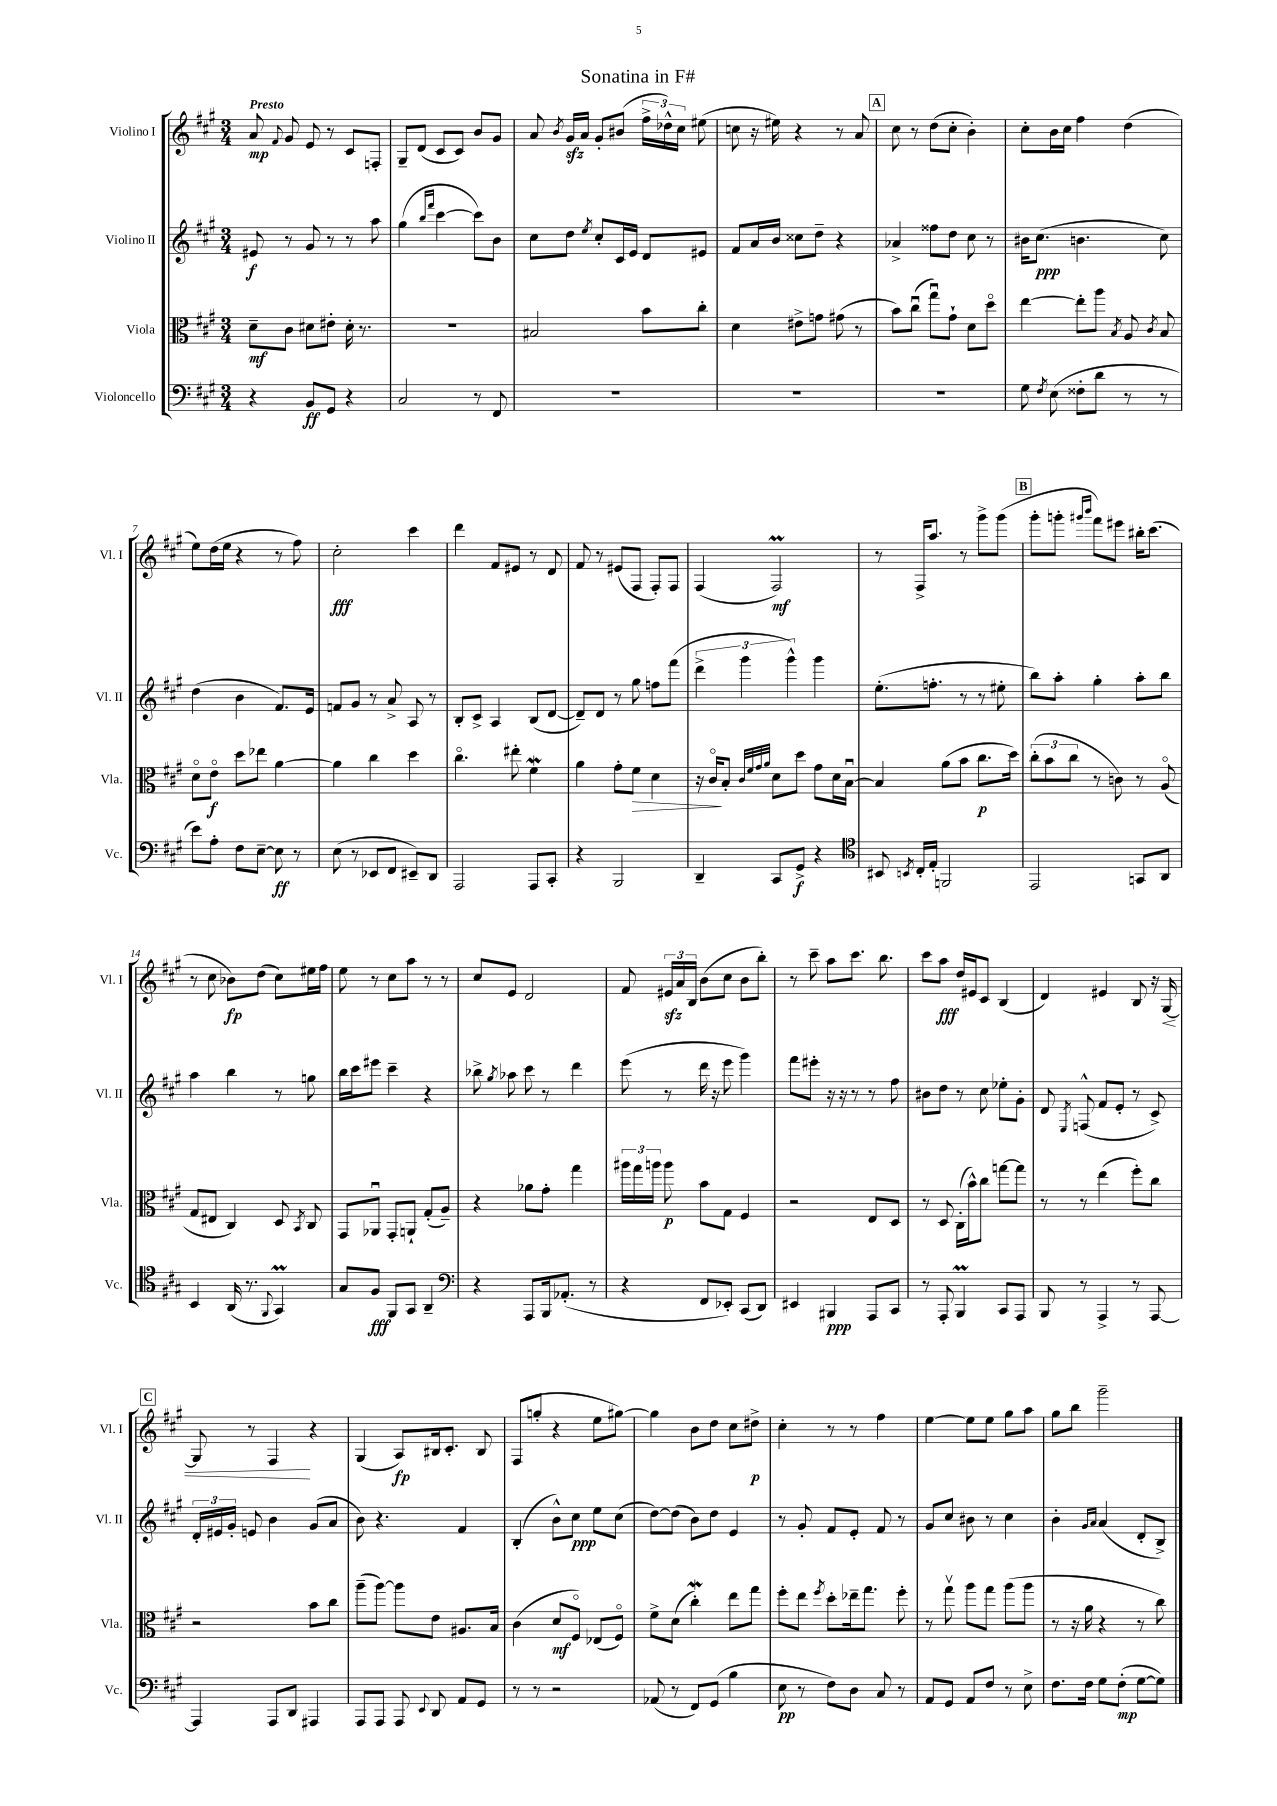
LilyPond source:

\header { title = "Sonatina in F#" }
<<
\new StaffGroup <<
\new Staff = "s0" \with { instrumentName = "Violino I" shortInstrumentName = "Vl. I" } {
    \clef treble \key a \major \numericTimeSignature \time 3/4 \tempo "Presto"
    \autoBeamOff a'8\mp \appoggiatura { fis'8 } gis'8 e'8 r8 cis'8[ f8]-. |
    gis8[-- d'8]( cis'8[ cis'8]) b'8[ gis'8] |
    a'8 \acciaccatura { b'8 } gis'16[\sfz a'16] gis'8[-. bis'8]( \tuplet 3/2 { fis''16[-> des''16-^) cis''16] } eis''8( |
    c''8 r16 eis''16) r4 r8 a'8 |
    \mark \markup { \box "A" } cis''8 r8 d''8[( cis''8]-. b'4-.) |
    cis''8[-. b'16 cis''16] fis''4 d''4( |
    e''8[) d''16( e''16] r4 r8 fis''8) |
    cis''2-.\fff cis'''4 |
    d'''4 fis'8[ eis'8] r8 d'8 |
    fis'8 r8 eis'8[( fis8] fis8[-.) fis8] |
    fis4( fis2\prall\mf) |
    r8 fis16[-> a''8.] r8 gis'''8[-> gis'''8]( |
    \mark \markup { \box "B" } gis'''8[-. g'''8]-. \grace { gis'''16[ b'''16] } fis'''8[) eis'''8] bis''16[-. cis'''8.]( |
    r8 cis''8 bes'8[\fp) d''8]( cis''8[) eis''16 fis''16] |
    e''8 r8 cis''8[ a''8] r8 r8 |
    cis''8[ e'8] d'2 |
    fis'8 \tuplet 3/2 { eis'16[\sfz a'16 b16] } b'8[( cis''8] b'8[ b''8]-.) |
    r8 cis'''8-- a''8[ cis'''8.] b''8. |
    cis'''8[ a''8]\fff d''16[ eis'16 cis'8] b4( |
    d'4) eis'4 b8 r16 gis16~\< |
    \mark \markup { \box "C" } gis8 r8 fis4\! r4 |
    gis4( a8[\fp) bis16 cis'8.]-. bis8 |
    fis8[( g''8]-. r4 e''8[ gis''8]~) |
    gis''4 b'8[ d''8] cis''8[ dis''8]->\p |
    cis''4-. r8 r8 fis''4 |
    e''4~ e''8[ e''8] gis''8[ a''8] |
    gis''8[ b''8] gis'''2-- \bar "|." |
}
\new Staff = "s1" \with { instrumentName = "Violino II" shortInstrumentName = "Vl. II" } {
    \clef treble \key a \major \numericTimeSignature \time 3/4
    \autoBeamOff eis'8\f r8 gis'8 r8 r8 a''8 |
    gis''4( \grace { b''16[ fis'''16] } cis'''4~ cis'''8[) b'8] |
    cis''8[ d''8] \acciaccatura { e''8 } cis''8[-. cis'16 e'16] d'8[ eis'8] |
    fis'8[ a'16 b'16] cisis''8[ d''8]-- r4 |
    \mark \markup { \box "A" } aes'4-> fisis''8[ d''8] cis''8 r8 |
    bis'16[ cis''8.]\ppp( b'4. cis''8) |
    d''4( b'4 fis'8.[) e'16] |
    f'8[ gis'8] r8 a'8-> a8 r8 |
    b8[-. cis'8]-> a4 b8[( d'8]~ |
    d'8[--) d'8] r8 gis''8 f''8[ fis'''8]( |
    \tuplet 3/2 { d'''4-> gis'''4 gis'''4-^) } gis'''4 |
    e''8.[-.( f''8.]-. r8 r8 eis''8-. |
    \mark \markup { \box "B" } b''8[) a''8]-. gis''4-. a''8[-. b''8] |
    a''4 b''4 r8 g''8 |
    b''16[ cis'''16 eis'''8] cis'''4-- r4 |
    bes''8-> \acciaccatura { gis''8 } aes''8 cis'''8 r8 d'''4 |
    e'''8( r8 d'''16 r16 e'''8 gis'''4) |
    fis'''8[ eis'''8]-. r16 r16 r8 r8 fis''8 |
    bis'8[ d''8] r8 cis''8 ees''8[-. gis'8]-. |
    d'8 \acciaccatura { e8 } f8-^( fis'8[ e'8]-. r8 cis'8->) |
    \mark \markup { \box "C" } \tuplet 3/2 { d'16[-. eis'16 gis'16]-. } e'8 b'4 gis'8[( a'8] |
    b'8) r4. fis'4 |
    b4-.( b'8[-^) cis''8]\ppp e''8[ cis''8]( |
    d''8[~) d''8]( b'8[) d''8] e'4 |
    r8 gis'8-. fis'8[ e'8]-. fis'8 r8 |
    gis'8[ cis''8] bis'8 r8 cis''4 |
    b'4-. \grace { gis'16[ a'16] } a'4( d'8[-. b8]->) \bar "|." |
}
\new Staff = "s2" \with { instrumentName = "Viola" shortInstrumentName = "Vla." } {
    \clef alto \key a \major \numericTimeSignature \time 3/4
    \autoBeamOff d'8[--\mf cis'8] dis'8[ eis'8]-. dis'16-. r8. |
    R2. |
    bis2 b'8[ cis''8]-. |
    d'4 eis'8[-> g'8] gis'8( r8 |
    \mark \markup { \box "A" } b'8[) cis''8]\downbow( gis''8[\downbow) gis'8]-! d'8[ d''8]\flageolet |
    e''4~ e''8[-. a''8] \acciaccatura { b8 } a8 \acciaccatura { cis'8 } b8 |
    d'8[\flageolet e'8]\flageolet\f d''8[ ees''8] a'4~ |
    a'4 cis''4 d''4 |
    cis''4.\flageolet eis''8-. fis'4\mordent |
    a'4 gis'8[-. fis'8]\> d'4 |
    r16 cis'16[\flageolet\! b8]-. \grace { cis'32[ fis'32 gis'32 a'32] } d'8[ d''8] gis'8[ d'16 b16]~\downbow |
    b4 a'8[( b'8] cis''8.[\p d''16]) |
    \mark \markup { \box "B" } \tuplet 3/2 { cis''8[-.( b'8 cis''8] } r8 c'8) r8 a8\flageolet( |
    gis8[ eis8] cis4) d8 \acciaccatura { b,8 } cis8 |
    gis,8[ aes,8]\downbow gis,8[-. a,8]-! gis8[-.( a8]--) |
    r4 aes'8[ gis'8]-. gis''4 |
    \tuplet 3/2 { ais''16[ gis''16 a''16] } a''8\p b'8[ gis8] fis4 |
    r2 e8[ d8] |
    r8 d8 cis16[-.( b'16-^) cis''8] g''8[~ g''8] |
    r8 r8 e''4( fis''8[-.) cis''8] |
    \mark \markup { \box "C" } r2 b'8[ cis''8] |
    a''8[--( a''8]~) a''8[ e'8] ais8.[ b16] |
    cis'4( d'8[\mf fis8]\flageolet) ees8[( fis8]\flageolet) |
    fis'8[-> d'8]( cis''4-.\mordent) e''8[ gis''8] |
    fis''8[-. e''8] \acciaccatura { fis''8 } d''8[-. ees''16-- gis''8.] fis''8-. |
    r8 gis''8\upbow a''8[ gis''8] a''8[( a''8] |
    r8 r16 a'16 r4 r8 cis''8) \bar "|." |
}
\new Staff = "s3" \with { instrumentName = "Violoncello" shortInstrumentName = "Vc." } {
    \clef bass \key a \major \numericTimeSignature \time 3/4
    \autoBeamOff r4 b,8[\ff gis,8] r4 |
    cis2 r8 fis,8 |
    R2. |
    R2. |
    \mark \markup { \box "A" } R2. |
    gis8 \acciaccatura { fis8 } e8( fisis8[-. d'8] r8 r8 |
    e'8[) a8]-. fis8[ e8]~-- e8\ff r8 |
    e8( r8 ees,8[ fis,8] eis,8[--) d,8] |
    a,,2 a,,8[ cis,8]-. |
    r4 b,,2 |
    d,4-- cis,8[ gis,8]->\f r4 |
    \clef tenor bis,8 \acciaccatura { b,8 } cis16[-. e16]-. f,2 |
    \mark \markup { \box "B" } e,2 g,8[ a,8] |
    b,4 a,16( r8. \appoggiatura { fis,8 } gis,4\prall) |
    gis8[ fis8]\fff fis,8[ gis,8] a,4-- |
    \clef bass r4 a,,8[ b,,16 aes,8.]-.( r8 |
    r4 fis,8[ ees,8]-.) cis,8[( d,8]) |
    eis,4 bis,,4\ppp a,,8[ cis,8] |
    r8 a,,8-. b,,4\prall cis,8[ a,,8] |
    b,,8 r8 a,,4-> r8 a,,8~ |
    \mark \markup { \box "C" } a,,4 a,,8[ d,8] ais,,4 |
    a,,8[ a,,8] a,,8 \appoggiatura { e,8 } d,8 a,8[ gis,8] |
    r8 r8 r2 |
    aes,8( r8 fis,8[) gis,8]( b4 |
    e8\pp r8 fis8[) d8] cis8 r8 |
    a,8[ gis,8] a,8[ fis8] r8 e8-> |
    fis8.[ fis16] gis8[ fis8]-.\mp( gis8[~ gis8]) \bar "|." |
}
>>
>>
